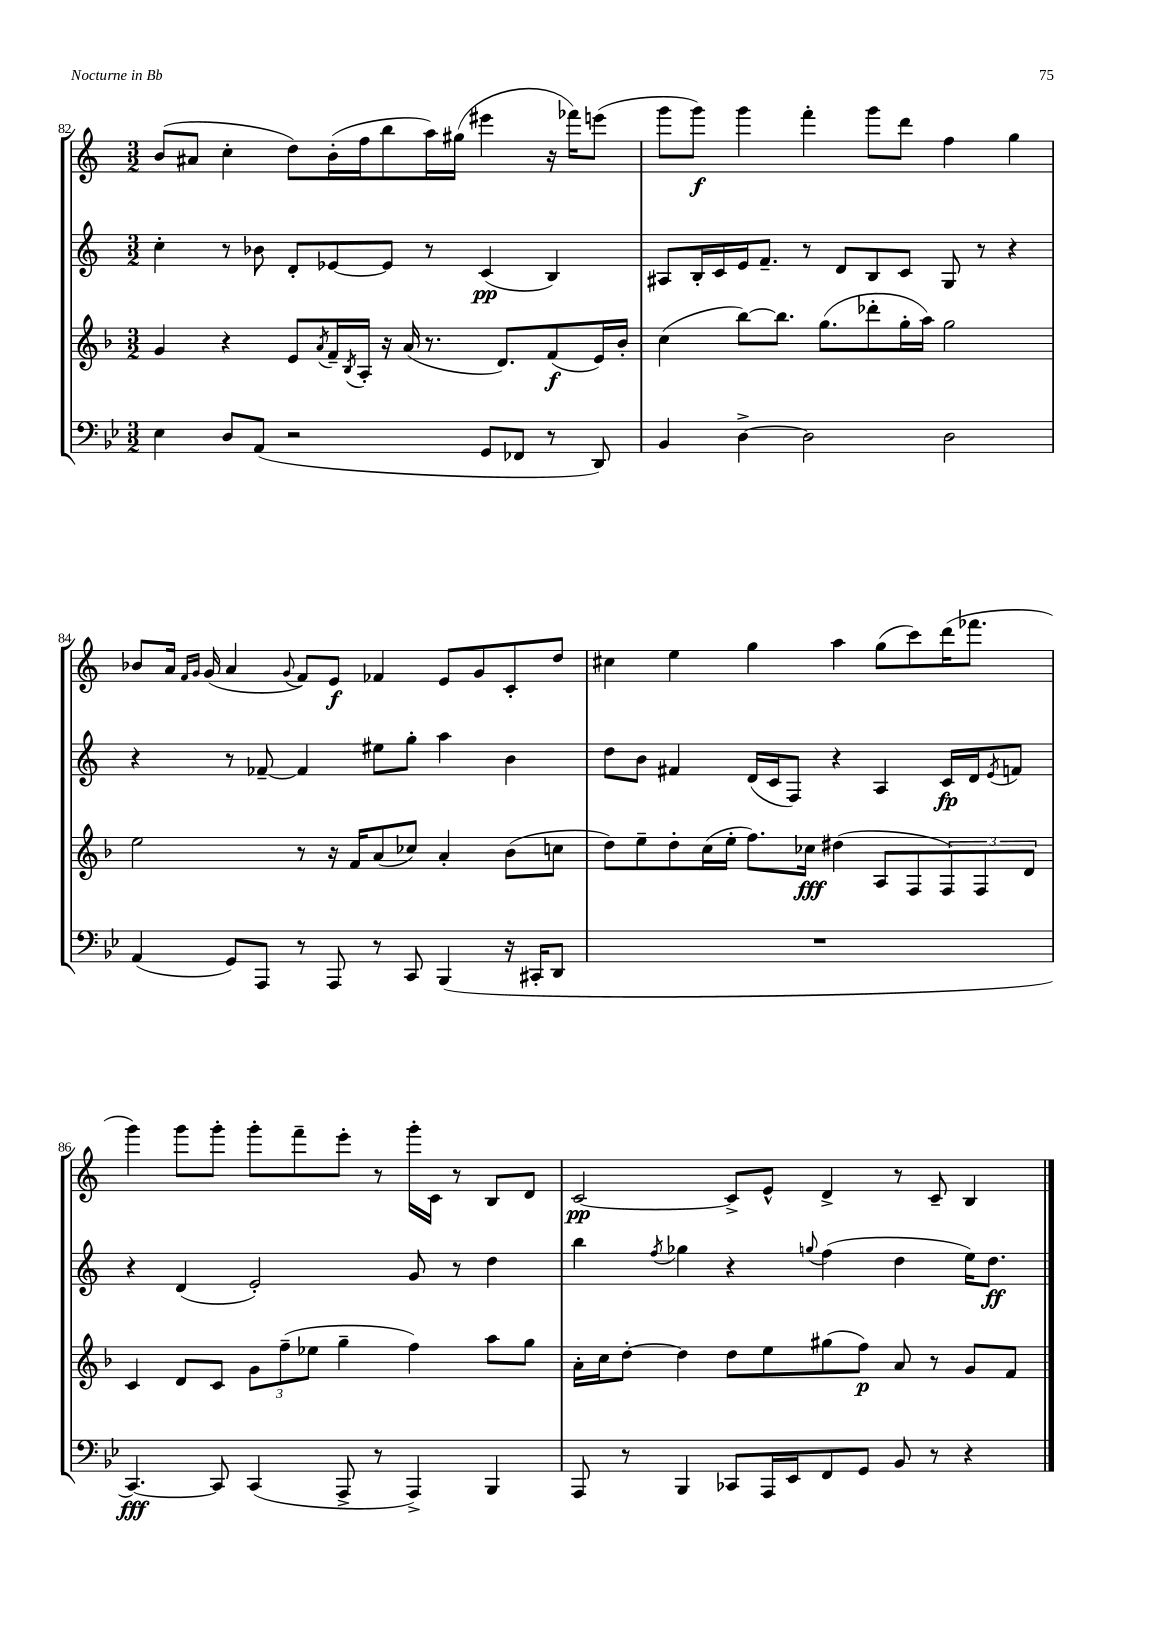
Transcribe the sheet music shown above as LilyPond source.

<<
\new StaffGroup <<
\new Staff = "s0" {
    \clef treble \key c \major \numericTimeSignature \time 3/2
    b'8( ais'8 c''4-. d''8) b'16-.( f''16 b''8 a''16) gis''16( eis'''4 r16 fes'''16) e'''8( |
    g'''8 g'''8\f) g'''4 f'''4-. g'''8 d'''8 f''4 g''4 |
    bes'8 a'16 \grace { f'16 g'16 } g'16( a'4 \appoggiatura { g'8 } f'8) e'8\f fes'4 e'8 g'8 c'8-. d''8 |
    cis''4 e''4 g''4 a''4 g''8( c'''8) d'''16( fes'''8. |
    g'''4) g'''8 g'''8-. g'''8-. f'''8-- e'''8-. r8 g'''16-. c'16 r8 b8 d'8 |
    c'2~\pp c'8-> e'8-^ d'4-> r8 c'8-- b4 \bar "|." |
}
\new Staff = "s1" {
    \clef treble \key c \major \numericTimeSignature \time 3/2
    c''4-. r8 bes'8 d'8-. ees'8~ ees'8 r8 c'4\pp( b4) |
    ais8 b16-. c'16 e'16 f'8.-- r8 d'8 b8 c'8 g8 r8 r4 |
    r4 r8 fes'8~-- fes'4 eis''8 g''8-. a''4 b'4 |
    d''8 b'8 fis'4 d'16( c'16 f8) r4 a4 c'16\fp d'16 \acciaccatura { e'8 } f'8 |
    r4 d'4( e'2-.) g'8 r8 d''4 |
    b''4 \acciaccatura { f''8 } ges''4 r4 \appoggiatura { g''8 } f''4( d''4 e''16) d''8.\ff \bar "|." |
}
\new Staff = "s2" {
    \clef treble \key f \major \numericTimeSignature \time 3/2
    g'4 r4 e'8 \acciaccatura { a'8 } f'16-- \acciaccatura { bes8 } a16-. r16 a'16( r8. d'8.) f'8\f( e'16) bes'16-. |
    c''4( bes''8~) bes''8. g''8.( des'''8-. g''16-. a''16) g''2 |
    e''2 r8 r16 f'16 a'8( ces''8) a'4-. bes'8( c''8 |
    d''8) e''8-- d''8-. c''16( e''16-. f''8.) ces''16\fff dis''4( a8 f8 \tuplet 3/2 { f8) f8 d'8 } |
    c'4 d'8 c'8 \tuplet 3/2 { g'8 f''8--( ees''8 } g''4-- f''4) a''8 g''8 |
    a'16-. c''16 d''8~-. d''4 d''8 e''8 gis''8( f''8\p) a'8 r8 g'8 f'8 \bar "|." |
}
\new Staff = "s3" {
    \clef bass \key bes \major \numericTimeSignature \time 3/2
    ees4 d8 a,8( r2 g,8 fes,8 r8 d,8) |
    bes,4 d4~-> d2 d2 |
    a,4( g,8) a,,8 r8 a,,8 r8 c,8 bes,,4( r16 cis,16-. d,8 |
    R1. |
    c,4.~\fff) c,8 c,4( a,,8-> r8 a,,4->) bes,,4 |
    a,,8 r8 bes,,4 ces,8 a,,16 ees,16 f,8 g,8 bes,8 r8 r4 \bar "|." |
}
>>
>>
\layout { \context { \Score currentBarNumber = #82 } }
